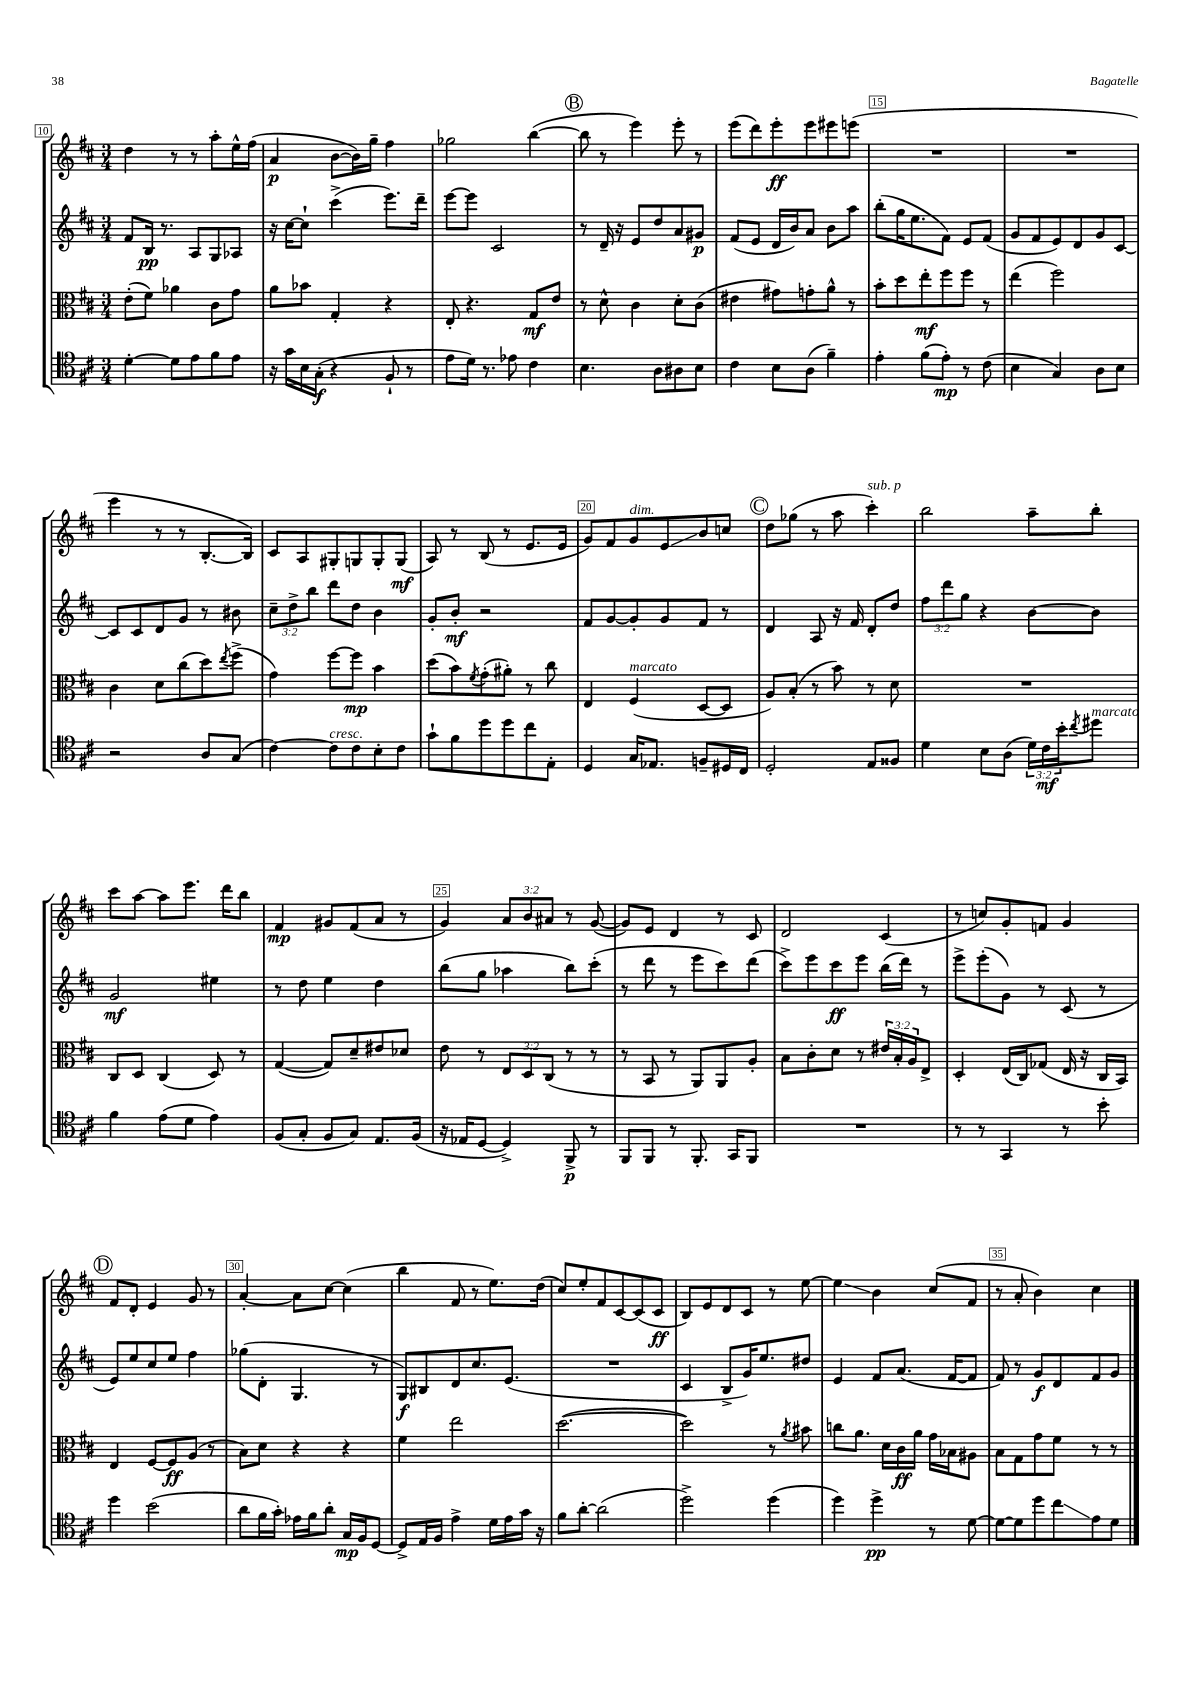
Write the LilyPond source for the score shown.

<<
\new StaffGroup <<
\new Staff = "s0" {
    \clef treble \key d \major \numericTimeSignature \time 3/4 \override Staff.TupletNumber.text = #tuplet-number::calc-fraction-text
    d''4 r8 r8 a''8-. e''16-^ fis''16( |
    a'4\p b'8~ b'16) g''16-- fis''4 |
    ges''2 b''4~( |
    \mark \markup { \circle "B" } b''8 r8 e'''4) e'''8-. r8 |
    e'''8( d'''8) e'''8-.\ff e'''8 eis'''8 e'''8( |
    R2. |
    R2. |
    e'''4 r8 r8 b8.~-. b16) |
    cis'8 a8 gis8-. g8 g8-. g8\mf( |
    a8) r8 b8( r8 e'8. e'16 |
    g'8) fis'8 g'8^\markup { \italic "dim." } e'8\glissando b'8 c''8 |
    \mark \markup { \circle "C" } d''8 ges''8( r8 a''8 cis'''4-.^\markup { \italic "sub. p" }) |
    b''2 a''8-- b''8-. |
    cis'''8 a''8~ a''8 e'''8. d'''16 b''8 |
    fis'4\mp gis'8 fis'8( a'8 r8 |
    g'4) \tuplet 3/2 { a'8 b'8 ais'8 } r8 g'8~( |
    g'8) e'8 d'4 r8 cis'8 |
    d'2 cis'4( |
    r8 c''8) g'8-. f'8 g'4 |
    \mark \markup { \circle "D" } fis'8 d'8-. e'4 g'8 r8 |
    a'4~-. a'8 cis''8~ cis''4( |
    b''4 fis'8 r8 e''8.) d''16( |
    cis''8) e''8-. fis'8 cis'8~ cis'8( cis'8\ff |
    b8) e'8 d'8 cis'8 r8 e''8~ |
    e''4\glissando b'4 cis''8( fis'8 |
    r8 a'8-. b'4) cis''4 \bar "|." |
}
\new Staff = "s1" {
    \clef treble \key d \major \numericTimeSignature \time 3/4 \override Staff.TupletNumber.text = #tuplet-number::calc-fraction-text
    fis'8 b16\pp r8. a8 g8 aes8 |
    r16 cis''16~ cis''8-! cis'''4->( e'''8.) d'''16-- |
    e'''8~ e'''8 cis'2 |
    \mark \markup { \circle "B" } r8 d'16-- r16 e'8 d''8 a'8 gis'8\p |
    fis'8( e'8 d'16 b'16) a'8 b'8 a''8 |
    b''8-.( g''16 e''8. fis'8) e'8 fis'8( |
    g'8 fis'8 e'8) d'8 g'8 cis'8~ |
    cis'8 cis'8 d'8 g'8 r8 bis'8 |
    \tuplet 3/2 { cis''8-- d''8-> b''8 } d'''8 d''8 b'4 |
    g'8-. b'8-.\mf r2 |
    fis'8 g'8~ g'8-. g'8 fis'8 r8 |
    \mark \markup { \circle "C" } d'4 a8 r16 fis'16 d'8-. d''8 |
    \tuplet 3/2 { fis''8 d'''8 g''8 } r4 b'8~ b'8 |
    g'2\mf eis''4 |
    r8 d''8 e''4 d''4 |
    b''8( g''8 aes''4 b''8) cis'''8-.( |
    r8 d'''8 r8 e'''8 cis'''8) d'''8( |
    cis'''8->) e'''8 cis'''8\ff e'''8 b''16( d'''16) r8 |
    e'''8-> e'''8-.( g'8) r8 cis'8( r8 |
    \mark \markup { \circle "D" } e'8) e''8 cis''8 e''8 fis''4 |
    ges''8( d'8-. g4. r8 |
    g8\f) bis8 d'8 cis''8. e'8.( |
    R2. |
    cis'4 b8-> g'16) e''8. dis''8 |
    e'4 fis'8 a'8.( fis'16~ fis'8 |
    fis'8) r8 g'8\f d'8 fis'8 g'8 \bar "|." |
}
\new Staff = "s2" {
    \clef alto \key d \major \numericTimeSignature \time 3/4 \override Staff.TupletNumber.text = #tuplet-number::calc-fraction-text
    e'8-.( fis'8) aes'4 cis'8 g'8 |
    a'8 bes'8 g4-. r4 |
    e8-. r4. g8\mf e'8 |
    \mark \markup { \circle "B" } r8 d'8-^ cis'4 d'8-. cis'8( |
    eis'4 gis'8) g'8-. a'8-^ r8 |
    b'8-. d''8 e''8-.\mf fis''8 fis''8 r8 |
    e''4( fis''2) |
    cis'4 d'8 cis''8( d''8) \acciaccatura { e''8 } fis''8->( |
    g'4) fis''8~ fis''8\mp b'4 |
    d''8( b'8) \acciaccatura { fis'8 } g'8-.( ais'8-.) r8 cis''8 |
    e4 fis4^\markup { \italic "marcato" }( d8~ d8 |
    \mark \markup { \circle "C" } a8) b8-.( r8 b'8) r8 d'8 |
    R2. |
    cis8 d8 cis4( d8) r8 |
    g4~( g8) d'8-- eis'8 des'8 |
    e'8 r8 \tuplet 3/2 { e8 d8 cis8( } r8 r8 |
    r8 b,8 r8 a,8) a,8 a8-. |
    b8 cis'8-. d'8 r8 \tuplet 3/2 { eis'16 b16-. a16 } e8-> |
    d4-. e16( cis16) ges8( e16 r16 cis16 b,16) |
    \mark \markup { \circle "D" } e4 fis8~ fis8\ff a8( r8 |
    b8) d'8 r4 r4 |
    fis'4 e''2 |
    d''2.~( |
    d''2) r8 \acciaccatura { a'8 } bis'8 |
    c''8 a'8. d'16 cis'16\ff a'16 g'16 bes16 ais8 |
    b8 g8 g'8 fis'8 r8 r8 \bar "|." |
}
\new Staff = "s3" {
    \clef tenor \key d \major \numericTimeSignature \time 3/4 \override Staff.TupletNumber.text = #tuplet-number::calc-fraction-text
    d'4~-. d'8 e'8 fis'8 e'8 |
    r16 g'16 b16 g16-.\f( r4 fis8-! r8 |
    e'8 d'16) r8. ees'8 cis'4 |
    \mark \markup { \circle "B" } b4. a8 ais8 b8 |
    cis'4 b8 a8( fis'4--) |
    e'4-. fis'8( e'8-.\mp) r8 cis'8( |
    b4 g4) a8 b8 |
    r2 a8 g8( |
    cis'4~) cis'8^\markup { \italic "cresc." } cis'8 b8-. cis'8 |
    g'8-! fis'8 d''8 d''8 cis''8 e8-. |
    d4 g16 ees8. f8-- dis16 cis16 |
    \mark \markup { \circle "C" } d2-. e8 fisis8 |
    d'4 b8 a8( \tuplet 3/2 { d'16) cis'16\mf b'16-. } \acciaccatura { cis''8 } dis''8^\markup { \italic "marcato" } |
    fis'4 e'8( d'8 e'4) |
    fis8( g8-. fis8 g8) e8. fis16( |
    r16 ees16 d8~ d4->) fis,8->\p r8 |
    fis,8 fis,8 r8 fis,8.-. g,16 fis,8 |
    R2. |
    r8 r8 g,4 r8 b'8-. |
    \mark \markup { \circle "D" } d''4 b'2( |
    a'8 fis'16 g'16-.) ees'16 fis'16 a'8-. g16\mp fis16 d8~ |
    d8-> e16 fis16 e'4-> d'16 e'16 g'16 r16 |
    fis'8 a'8~-. a'2( |
    d''2->) d''4( |
    d''4) d''4->\pp r8 d'8~ |
    d'8~ d'8 d''8 cis''8\glissando e'8 d'8 \bar "|." |
}
>>
>>
\layout { \context { \Score currentBarNumber = #10 \override BarNumber.break-visibility = ##(#f #t #t) barNumberVisibility = #(every-nth-bar-number-visible 5) \override BarNumber.stencil = #(make-stencil-boxer 0.1 0.3 ly:text-interface::print) } }
